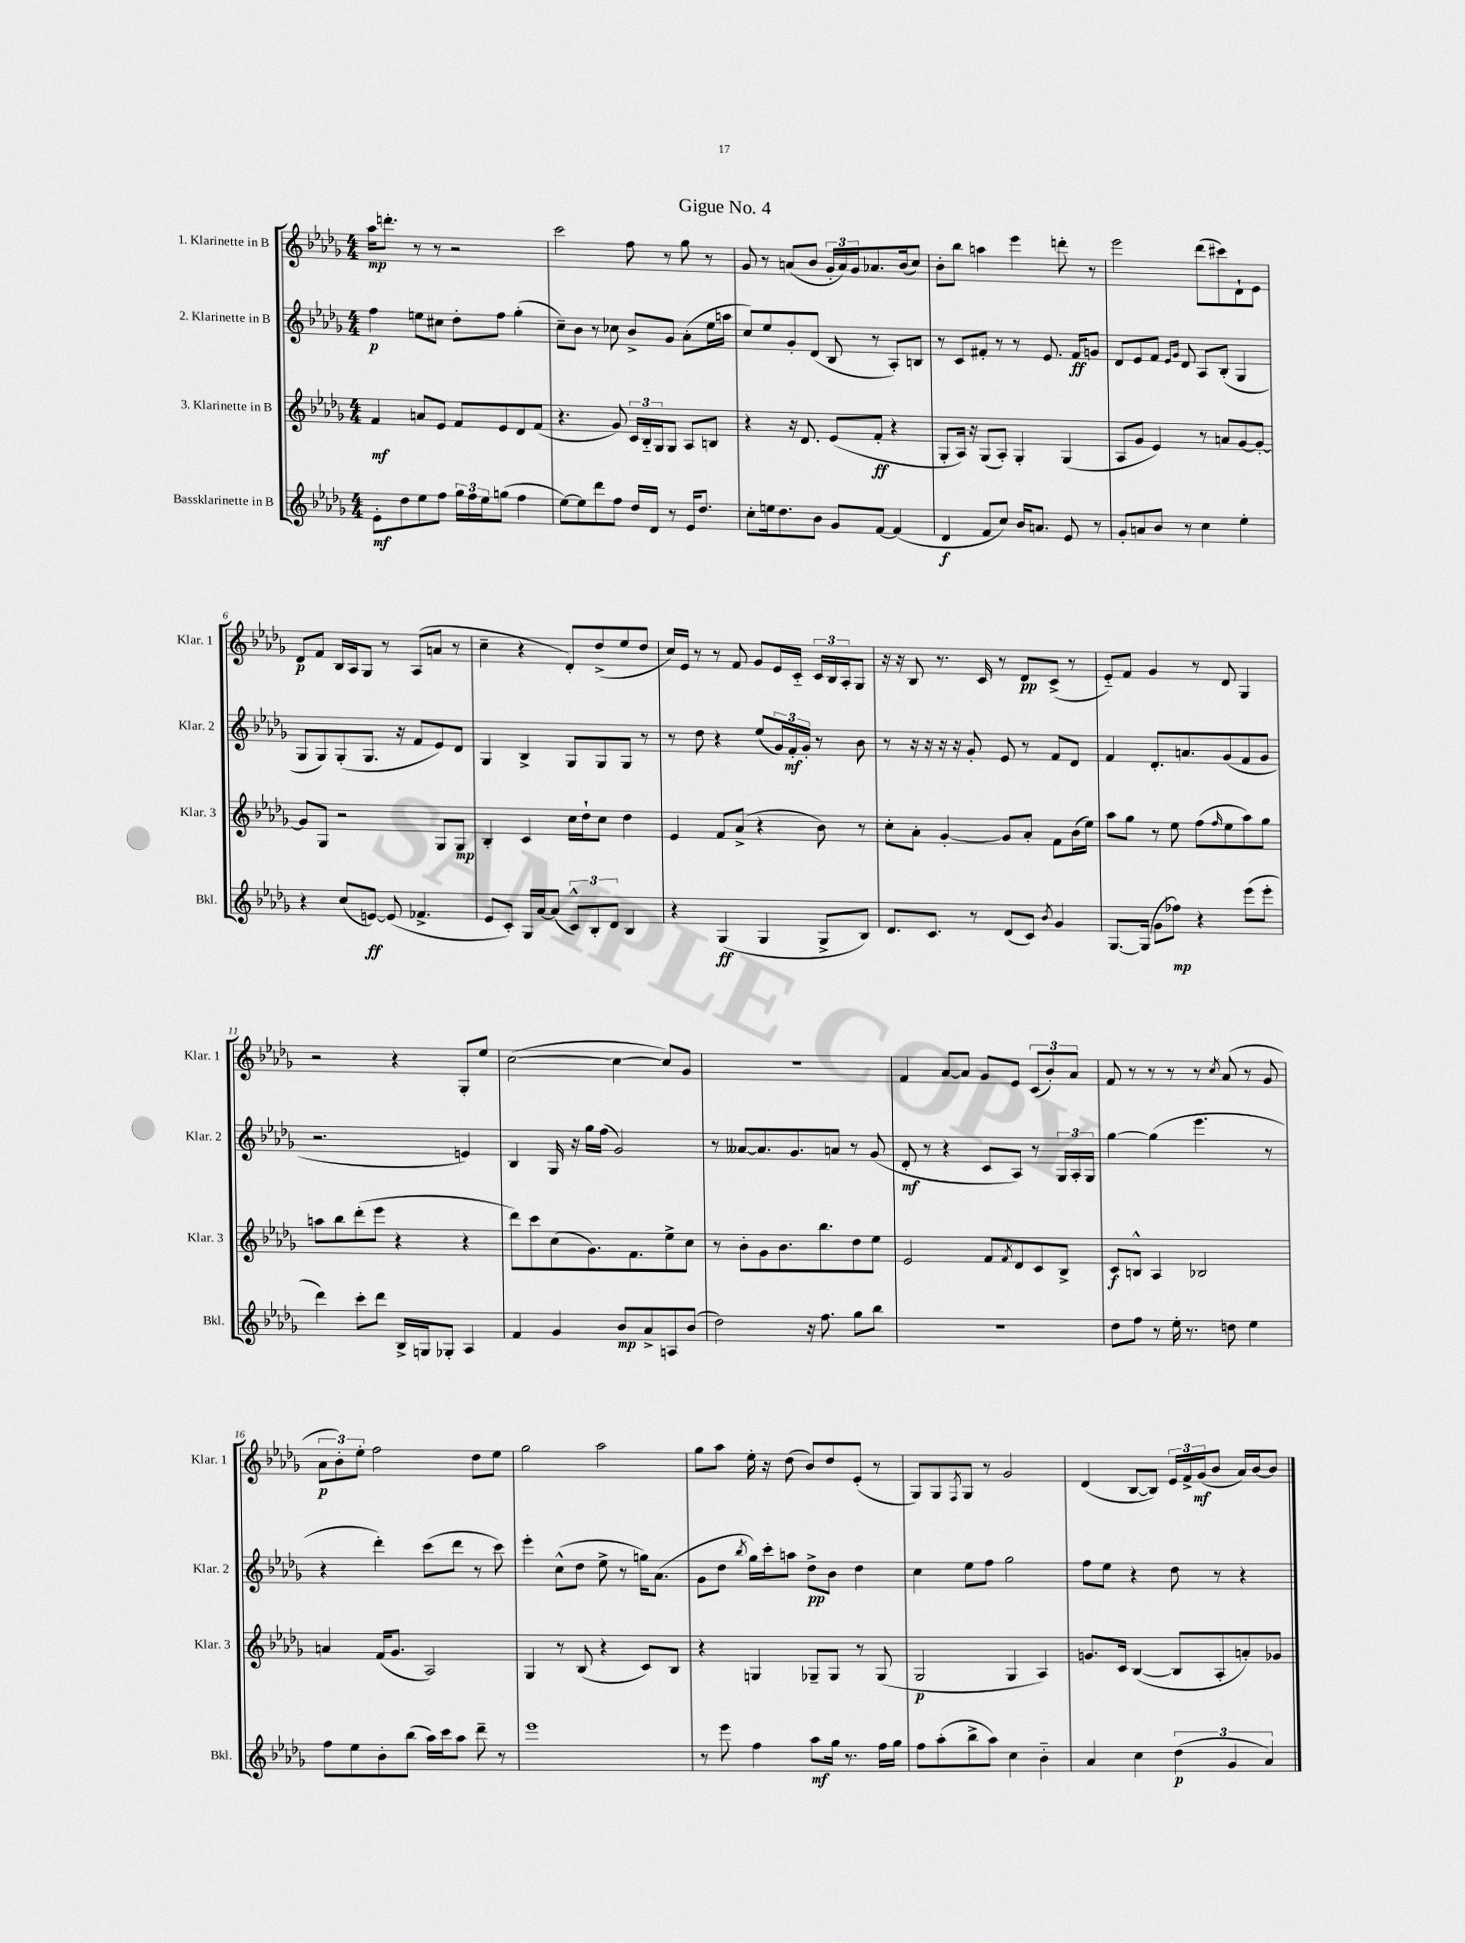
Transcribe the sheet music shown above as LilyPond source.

\header { title = "Gigue No. 4" }
<<
\new StaffGroup <<
\new Staff = "s0" \with { instrumentName = "1. Klarinette in B" shortInstrumentName = "Klar. 1" } {
    \clef treble \key des \major \numericTimeSignature \time 4/4
    aes''16\mp d'''8.-. r8 r8 r2 |
    c'''2 f''8 r8 ges''8 r8 |
    ges'8 r8 a'8( bes'8 \tuplet 3/2 { ges'16-. a'16) ges'16 } aes'8. bes'16( c''8) |
    bes'8-. bes''8 a''4 ees'''4 d'''8-. r8 |
    ees'''2 des'''8( cis'''8) des'8-! ees'8 |
    des'8\p f'8 bes16 aes16 ges8 r8 aes8( a'8 r8 |
    c''4-- r4 des'8-.) des''8->( ees''8 des''8 |
    c''16) ees'16 r8 r8 f'8 ges'8 ees'16 c'16-_ \tuplet 3/2 { c'16 bes16 aes16-. } ges8 |
    r16 r16 bes8 r8. c'16 r8 des'8\pp c'8->( r8 |
    ees'8-_) f'8 ges'4 r8 des'8 ges4 |
    r2 r4 ges8-. ees''8 |
    c''2~( c''4~ c''8) ges'8 |
    R1 |
    f'4 aes'8~ aes'8 ges'8 ees'8 \tuplet 3/2 { c'8( bes'8-.) aes'8 } |
    f'8 r8 r8 r8 r8 \acciaccatura { c''8 } aes'8( r8 ges'8 |
    \tuplet 3/2 { aes'8\p bes'8-.) ees''8-. } f''2 des''8 ees''8 |
    ges''2 aes''2 |
    ges''8 aes''8 ees''16-. r16 des''8( bes'8) des''8 ees'8-.( r8 |
    ges8) ges8 \acciaccatura { f8 } ges8 r8 ges'2 |
    des'4( bes8~ bes8) \tuplet 3/2 { ees'16 f'16-> ges'16\mf( } bes'8 aes'16) bes'16~ bes'8 \bar "|." |
}
\new Staff = "s1" \with { instrumentName = "2. Klarinette in B" shortInstrumentName = "Klar. 2" } {
    \clef treble \key des \major \numericTimeSignature \time 4/4
    f''4\p e''8 cis''8 des''8-. f''8 ges''4-.( |
    c''8--) bes'8 r8 ces''8 bes'8-> ges'8 aes'8-.( ees''16 a''16 |
    c''8) ees''8 ges'8-. des'8( bes8 r8 aes8-.) b8 |
    r8 c'8 fis'8-. r8 r8 ees'8. fis'16\ff g'8 |
    des'8 ees'8 f'8 \grace { ees'16 ges'16 } des'8 aes8 bes8-.( ges4 |
    ges8 ges8) ges8-.( ges8. r16 f'8 ees'8) des'8 |
    ges4 bes4-> ges8 ges8 ges8 r8 |
    r8 des''8 r4 ees''8( \tuplet 3/2 { ges'16) f'16-.\mf ges'16-. } r8 bes'8 |
    r8 r16 r16 r16 r16 ges'8-. ees'8 r8 f'8 des'8 |
    f'4 des'8.-. a'8. ges'8( f'8 ges'8 |
    r2. e'4) |
    bes4 ges16 r16 ges''16 f''16( ges'2) |
    r8 aeses'8~ aeses'8. ges'8. a'8 r8 ges'8( |
    des'8-.\mf r8 r4 c'8 aes8) r8 \tuplet 3/2 { ges16 aes16-. ges16 } |
    ges''4~ ges''4( ees'''4. r8 |
    r4 des'''4-.) c'''8( des'''8 r8 c'''8) |
    ees'''4-. c''8-^( des''8 ees''8-> r8 g''16) aes'8.( |
    ges'8 des''8 \acciaccatura { bes''8 } ges''16) c'''16-. a''8 des''8->\pp bes'8 des''4 |
    c''4 ees''8 f''8 ges''2 |
    f''8 ees''8 r4 des''8 r8 r4 \bar "|." |
}
\new Staff = "s2" \with { instrumentName = "3. Klarinette in B" shortInstrumentName = "Klar. 3" } {
    \clef treble \key des \major \numericTimeSignature \time 4/4
    f'4\mf a'8 ees'8 f'8 ees'8 des'8 f'8( |
    r4. ges'8) \tuplet 3/2 { c'16 bes16-_ ges16 } ges8 aes8 b8 |
    r4 r16 des'8. ees'8( f'8-.\ff r4 |
    ges8-. aes16) r16 ges8( aes8-.) ges4-. ges4( |
    aes8 ges'8 ees'4) r8 a'8 ges'8~ ges'8~-. |
    ges'8 ges8 r2 ges8 ges8\mp |
    bes4-. c'4 c''16 des''16-! c''8 des''4 |
    ees'4 f'8 aes'8->( r4 bes'8) r8 |
    c''8-. aes'8-. ges'4~-. ges'8 aes'8-. f'8 bes'16( ees''16) |
    aes''8 ges''8 r8 ees''8 f''8( \grace { f''16 } ees''8 aes''8) ges''8 |
    a''8 bes''8 des'''8-.( ees'''8 r4 r4 |
    des'''8) c'''8 c''8( ges'8.) f'8. ees''8-> c''8 |
    r8 bes'8-. ges'8 bes'8. bes''8. des''8 ees''8 |
    ees'2 f'8 \acciaccatura { f'8 } des'8 c'8 bes8-> |
    c'8\f b8-^ aes4 bes2 |
    a'4 f'16( ges'8. aes2) |
    ges4 r8 bes8( r4 c'8) bes8 |
    r4 g4 ges8-- ges8 r8 ges8( |
    ges2\p ges4 aes4) |
    g'8. c'16 bes4~( bes8 aes8-. a'8-.) ges'8 \bar "|." |
}
\new Staff = "s3" \with { instrumentName = "Bassklarinette in B" shortInstrumentName = "Bkl." } {
    \clef treble \key des \major \numericTimeSignature \time 4/4
    ees'8-.\mf des''8 ees''8 f''8 \tuplet 3/2 { ges''16 f''16 ees''16 } g''8( f''4 |
    ees''8~) ees''8 des'''8 f''8 des''16 des'16 r8 ees'16 des''8. |
    c''8-. e''16 des''8. bes'8 ges'8 f'8~ f'4( |
    des'4\f f'8 c''8) bes'16 a'8. ees'8 r8 |
    ges'8-. a'8 bes'8 r8 c''4 ees''4-. |
    r4 c''8( e'8~\ff) e'8( fes'4.-> |
    ees'8 c'8-.) ges16 aes'16~ aes'8( \tuplet 3/2 { c'8-^) bes8-. des'8 } bes4 |
    r4 ges4\ff( ges4 ges8-> bes8) |
    des'8. c'8. r8 des'8( c'8) \acciaccatura { bes'8 } ges'4 |
    ges8.~ ges16( ges'8 fes''8\mp) r4 ees'''8( ees'''8-. |
    des'''4) c'''8-. des'''8 bes16-> g16 ges8-. aes4 |
    f'4 ges'4 bes'8\mp aes'8-> a8 bes'8( |
    des''2) r16 f''8. ges''8 bes''8 |
    R1 |
    des''8 f''8 r8 ees''16-. r8. d''8 ees''4 |
    f''8 ees''8 bes'8-. bes''8( aes''16) c'''16 aes''8 des'''8-- r8 |
    ees'''1 |
    r8 ees'''8 f''4 aes''8\mf ges''16 r8. f''16 ges''16 |
    f''8 aes''8-.( bes''8-> aes''8) c''4 bes'4-_ |
    aes'4 c''4 \tuplet 3/2 { des''4\p( ges'4 aes'4) } \bar "|." |
}
>>
>>
